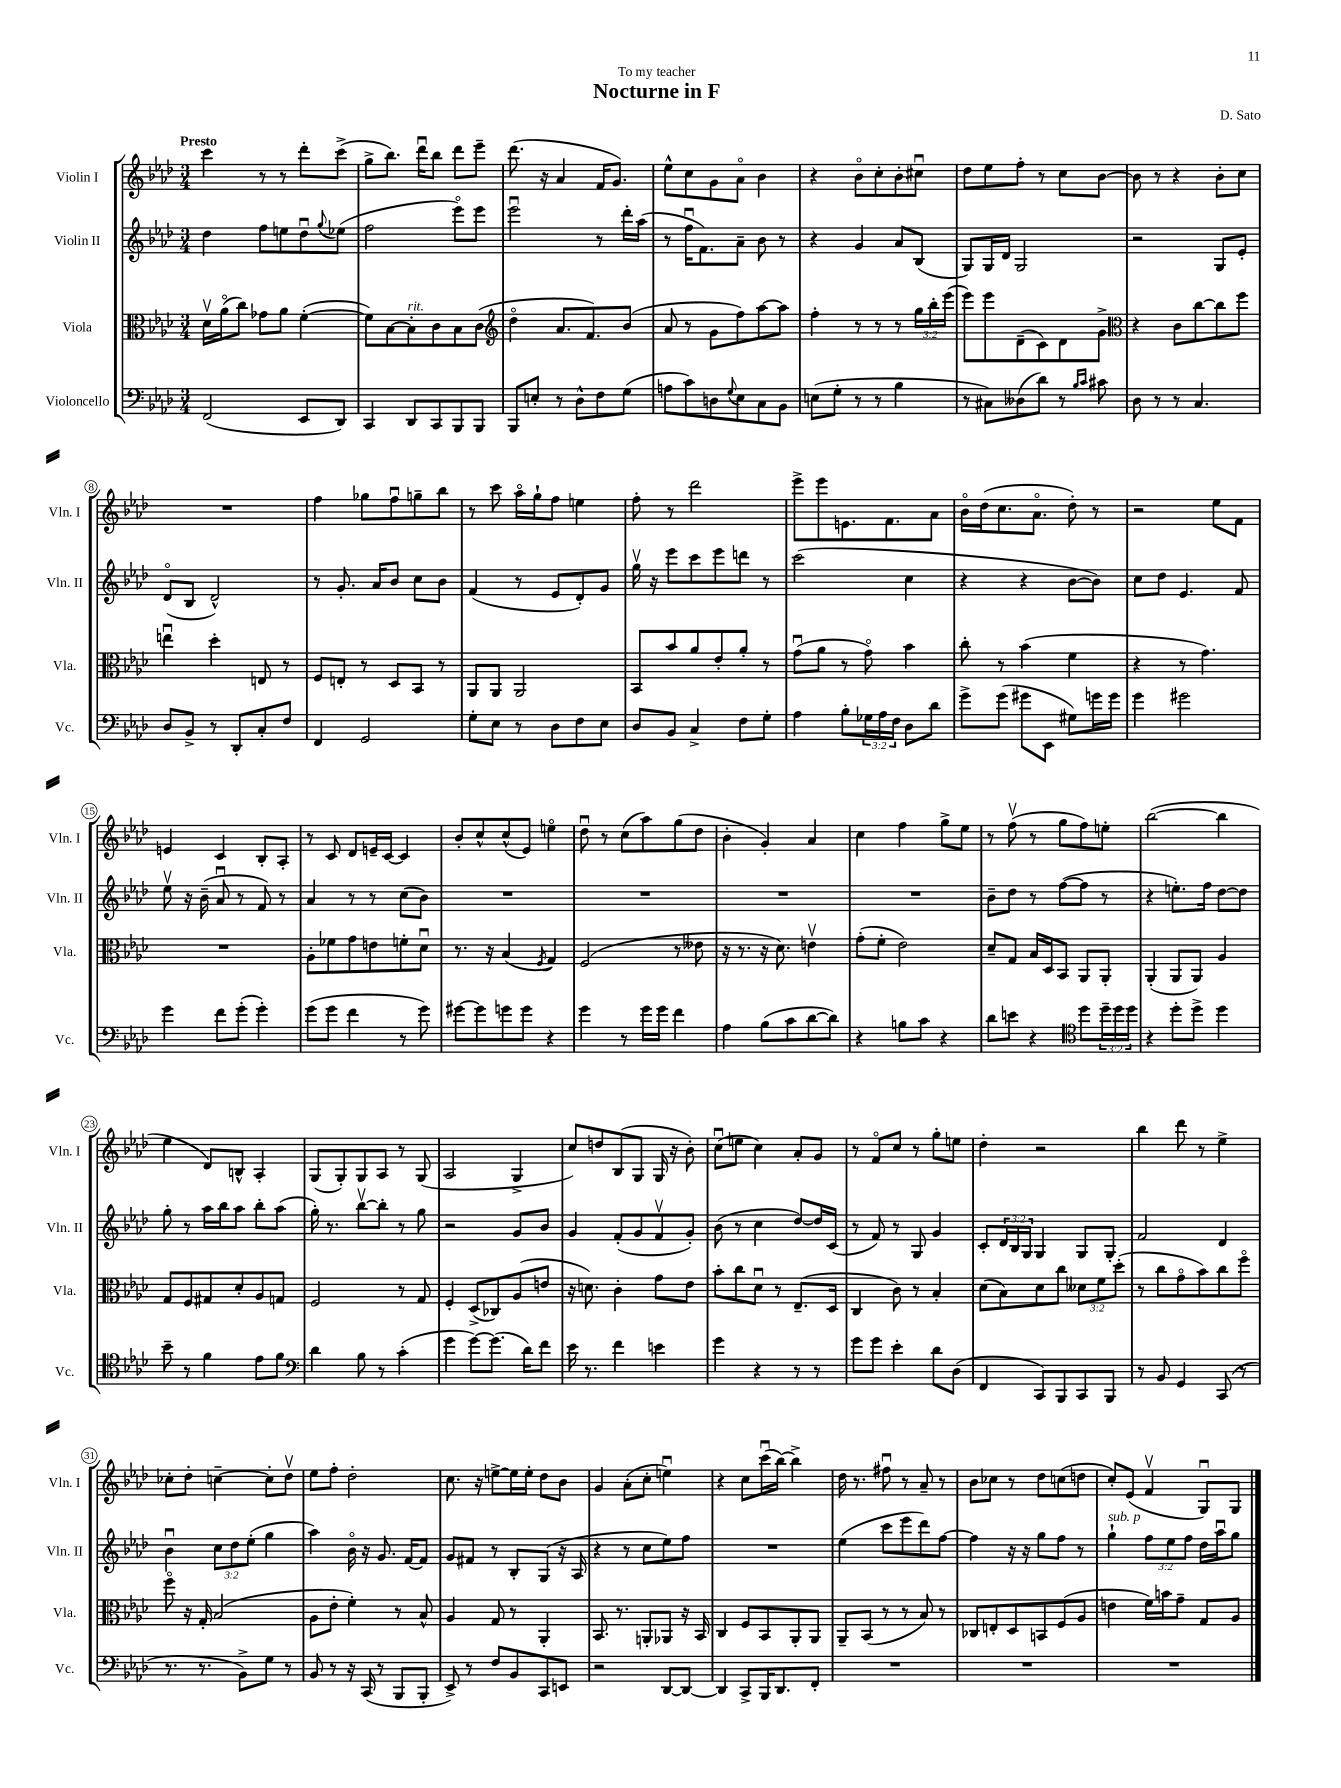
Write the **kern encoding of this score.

**kern	**kern	**kern	**kern
*part4	*part3	*part2	*part1
*staff4	*staff3	*staff2	*staff1
*I"Violoncello	*I"Viola	*I"Violin II	*I"Violin I
*I'Vc.	*I'Vla.	*I'Vln. II	*I'Vln. I
*clefF4	*clefC3	*clefG2	*clefG2
*k[b-e-a-d-]	*k[b-e-a-d-]	*k[b-e-a-d-]	*k[b-e-a-d-]
*M3/4	*M3/4	*M3/4	*M3/4
=1	=1	=1	=1
!	!	!	!LO:TX:a:B:t=Presto
(2FF/	16d-v\LL	4dd-\	4ccc\
.	(16a-\J	.	.
.	8cc\J)	.	.
.	8g-X\L	8ff\L	8r
.	8a-\J	8een\	8r
8EE-/L	([4f'\	8dd-u\	8ddd-'\L
.	.	8qqgg/	.
8DD-/J)	.	(8ee-X\J	(8ccc^\J
=2	=2	=2	=2
4CC/	8f\L])	2ff\	8gg^\L
.	[8B-\	.	8.bb-\J)
!	!LO:TX:a:i:t=rit.	!	!
8DD-/L	8B-'\]	.	.
.	.	.	16ddd-u\KL
8CC/	8c\	.	8bb-\J
8BBB-/	8B-\	8eee-\L)	8ddd-\L
8BBB-/J	(8c\J	8eee-\J	8eee-~\J
=3	=3	=3	=3
*	*clefG2	*	*
8BBB-/L	4dd-\	2eee-u\	(8.ddd-\
8En'/J	.	.	.
.	.	.	16r
8r	8.a-/L	.	4a-/
8D-^^\L	.	.	.
.	8.f/)	.	.
8F\	.	8r	16f/KL
.	.	.	8.g/J)
(8G\J	(8b-/J	16ddd-'\LL	.
.	.	(16aa-\JJ	.
=4	=4	=4	=4
8An\L	8a-/	8r	8ee-^^\L
8c\)	8r	16ffu\KL	8cc\
.	.	8.f\)	.
8Dn\	8g\L	.	8g\
8qqG/	.	.	.
8E-\	8ff\)	8a-~\J	8a-\J
8C\	[8aa-\	8b-\	4b-\
8BB-\J	8aa-\J]	8r	.
=5	=5	=5	=5
(8En\L	4ff'\	4r	4r
8G'\J	.	.	.
8r	8r	4g/	8b-\L
8r	8r	.	8cc'\
4B-\	8r	8a-/L	8b-'\
.	24gg\LL	(8B-/J	8cc#Xu\J
.	24bb-'\	.	.
.	(24eee-\JJ	.	.
=6	=6	=6	=6
8r	8eee-\L)	8G/L)	8dd-\L
8C#X\L)	8eee-\	16G/L	8ee-\
.	.	16d-/JJ	.
(8D--X\	(8d-~\	2G/	8ff'\J
8d-\J)	8c\)	.	8r
8r	8d-\	.	8cc\L
16qqB-/LL	.	.	.
16qqc/JJ	.	.	.
8c#X\	8g^\J	.	[8b-\J
=7	=7	=7	=7
*	*clefC3	*	*
8D-\	4r	2r	8b-\]
8r	.	.	8r
8r	8c\L	.	4r
4.C/	[8cc\	.	.
.	8cc\]	8G/L	8b-'\L
.	8ff\J	8e-'/J	8cc\J
!!LO:LB:g=z
=8	=8	=8	=8
8D-/L	4eenu\	(8d-/L	2.r
8BB-^/J	.	8B-/J	.
8r	4dd-'\	2d-^^/)	.
8DD-'/L	.	.	.
8C'/	8En/	.	.
8F/J	8r	.	.
=9	=9	=9	=9
4FF/	8F/L	8r	4ff\
.	8En'/J	8.g'/	.
2GG/	8r	.	8gg-X\L
.	.	16a-/KL	.
.	8D-/L	8b-/J	8ffu\
.	8BB-/J	8cc\L	8ggn~\
.	8r	8b-\J	8bb-\J
=10	=10	=10	=10
8G'\L	8AA-/L	(4f/	8r
8E-\J	8AA-/J	.	8ccc\
8r	2AA-/	8r	16aa-\LL
.	.	.	16gg`\J
8D-\L	.	8e-/L	8ff\J
8F\	.	8d-'/)	4een\
8E-\J	.	8g/J	.
=11	=11	=11	=11
8D-/L	8BB-/L	16ggv\	8ff'\
.	.	16r	.
8BB-/J	8b-/	8eee-\L	8r
4C^/	8a-/	8ccc\	2ddd-\
.	8e-'/	8eee-\	.
8F\L	8a-'/J	8dddn\J	.
8G'\J	8r	8r	.
=12	=12	=12	=12
4A-\	(8gu\L	(2ccc\	8eee-^\L
.	8a-\J	.	8eee-\
8B-'\L	8r	.	8.en\
24G-X\L	8g\)	.	.
24A-\	.	.	.
.	.	.	8.f\
24F\JJ	.	.	.
8D-\L	4b-\	4cc\	.
8d-\J	.	.	8a-\J
=13	=13	=13	=13
8g^\L	8cc'\	4r	16b-\LL
.	.	.	(16dd-\J
(8g\J	8r	.	8.cc\
8g#X\L	(4b-\	4r	.
.	.	.	8.a-\J
8EE-\J	.	.	.
8G#X\L)	4f\	[8b-\L	8dd-'\)
16gn\L	.	8b-\J])	8r
16g\JJ	.	.	.
=14	=14	=14	=14
4g\	4r	8cc\L	2r
.	.	8dd-\J	.
2g#X\	8r	4.e-/	.
.	4.g\)	.	.
.	.	.	8ee-\L
.	.	8f/	8f\J
!!LO:LB:g=z
=15	=15	=15	=15
4g\	2.r	8ee-v\	4en/
.	.	16r	.
.	.	(16b-~\	.
8f\L	.	8a-u/	4c/
(8g'\J	.	8r	.
4g'\)	.	8f/)	8B-'/L
.	.	8r	8A-'/J
=16	=16	=16	=16
(8g\L	8A-'\L	4a-/	8r
8g\J	8f-X\	.	8c/
4f\	8g\	8r	8d-/L
.	8en\	8r	16en~/L
.	.	.	[16c/JJ
8r	8fn'\	(8cc\L	4c/]
8g\)	8d-u\J	8b-\J)	.
=17	=17	=17	=17
[8g#X\L	8.r	2.r	8b-'/L
8g#\]	.	.	8cc^^/
.	16r	.	.
8gn\	(4B-/	.	(8cc^^/
8g\J	.	.	8e-/J)
.	8qF/	.	.
4r	4G/)	.	4een\
=18	=18	=18	=18
4g\	(2F/	2.r	8dd-u\
.	.	.	8r
8r	.	.	(8cc\L
16g\LL	.	.	8aa-\)
16g\JJ	.	.	.
4f\	8r	.	(8gg\
.	8e--X\	.	8dd-\J
=19	=19	=19	=19
4A-\	16r	2.r	4b-'\
.	8.r	.	.
(8B-\L	16r	.	4g'/)
.	8.d-\)	.	.
8c\	.	.	.
[8d-\	4env\	.	4a-/
8d-\J])	.	.	.
=20	=20	=20	=20
4r	(8g'\L	2.r	4cc\
.	8f'\J	.	.
8Bn\L	2e-\)	.	4ff\
8c\J	.	.	.
4r	.	.	8gg^\L
.	.	.	8ee-\J
=21	=21	=21	=21
8d-\L	8d-~/L	8b-~\L	8r
8en\J	8G/J	8dd-\J	(8ffv\
4r	16B-/LL	8r	8r
.	16D-/J	.	.
.	8BB-/J	([8ff\L	8gg\L
*clefC4	*	*	*
8dd-\L	8AA-/L	8ff\J]	8ff\)
24dd-~\L	8AA-'/J	8r	8een'\J
24dd-\	.	.	.
24dd-\JJ	.	.	.
=22	=22	=22	=22
4r	(4AA-'/	4r	([2bb-\
8dd-'\L	8AA-/L	8.een'\L)	.
8dd-^\J	8AA-/J)	.	.
.	.	16ff\Jk	.
4dd-\	4A-/	[8dd-\L	4bb-\]
.	.	8dd-\J]	.
!!LO:LB:g=z
=23	=23	=23	=23
8b-~\	8G/L	8gg'\	4ee-\
8r	8F/	8r	.
4f\	8G#X/	16aa-\LL	8d-/L)
.	.	16bb-\J	.
.	8d-'/	8aa-\J	8Bn^^/J
8e-\L	8A-/	8bb-'\L	4A-'/
8f\J	8Gn/J	(8aa-\J	.
=24	=24	=24	=24
*clefF4	*	*	*
4d-\	2F/	16gg'\)	(8G/L
.	.	8.r	.
.	.	.	8G'/)
8B-\	.	[8bb-v\L	8G/
8r	.	8bb-'\J]	8A-/J
(4c'\	8r	8r	8r
.	8G/	8gg\	(8G/
=25	=25	=25	=25
4g\	4F'/	2r	2A-/
[8g\L)	(8D-^/L	.	.
(8.g\J]	8C-X/)	.	.
.	(8A-/	8g/L	4G^/
16d-\KL)	.	.	.
8f\J	8en/J	8b-/J	.
=26	=26	=26	=26
16e-\	16r	4g/	8cc/L)
8.r	8.dn\)	.	.
.	.	.	8ddn/
4f\	4c'\	(8f'/L	(8B-/
.	.	8g/	8G/J
4en\	8g\L	8fv/	16G/
.	.	.	16r
.	8e-\J	8g'/J)	8b-'\)
=27	=27	=27	=27
4g\	8b-'\L	(8b-\	(8ccu\L
.	8cc\	8r	8een\J
4r	8d-u\J	4cc\	4cc\)
.	8r	.	.
8r	(8.E-~/L	[8dd-/L)	8a-'/L
8r	.	16dd-/L]	8g/J
.	16D-/Jk	(16c/JJ	.
=28	=28	=28	=28
8g\L	4C/	8r	8r
8g\J	.	8f/)	8f/L
4e-'\	8c\)	8r	8cc/J
.	8r	8G/	8r
8d-\L	4B-'/	4g/	8gg'\L
(8D-\J	.	.	8een\J
=29	=29	=29	=29
4FF/	(8d-\L	8c'/L	4dd-'\
.	8B-\)	24d-/L	.
.	.	24B-/	.
.	.	24G/JJ	.
8CC/L)	8d-\	4G/	2r
8BBB-/	8cc\J	.	.
8CC/	12d--X\L	8G/L	.
.	12f\	.	.
8BBB-/J	.	8G'/J	.
.	(12dd-'\J	.	.
=30	=30	=30	=30
8r	8r	2f/	4bb-\
8BB-/	8cc\L	.	.
4GG/	8g\	.	8ddd-\
.	8b-\)	.	8r
(8CC/	8cc\	4d-/	4ee-^\
8r	8ff\J	.	.
!!LO:LB:g=z
=31	=31	=31	=31
8.r	8ff\	4b-u\	8cc-X'\L
.	16r	.	8dd-'\J
8.r	16G'/	.	.
.	(2B-/	12cc\L	[4ccn~\
.	.	12dd-\	.
8BB-^\L)	.	.	.
.	.	(12ee-'\J	.
8G\J	.	4gg\	8cc'\L]
8r	.	.	8dd-v\J
=32	=32	=32	=32
8BB-/	8A-\L	4aa-\)	8ee-\L
8r	8e-'\J	.	8ff'\J
16r	4f'\)	16b-\	2dd-'\
(16CC/	.	16r	.
8r	.	8.g/	.
8BBB-/L	8r	.	.
.	.	[16f/KL	.
8BBB-'/J	8B-^^/	8f/J]	.
=33	=33	=33	=33
8EE-^/)	4A-/	8g/L	8.cc\
8r	.	8f#X/J	.
.	.	.	16r
8F/L	8G/	8r	[8een^\L
8BB-/	8r	8B-'/L	16ee\L]
.	.	.	16ee'\JJ
8CC/	4AA-'/	(8G/J	8dd-\L
8EEn/J	.	16r	8b-\J
.	.	16A-/	.
=34	=34	=34	=34
2r	8.BB-/	4r	4g/
.	8.r	.	.
.	.	8r	(8a-'\L
.	8AAn'/L	8cc\L	8cc'\J
[8DD-/L	8AA-X/J	8ee-\)	4eenu\)
8DD-/J_	16r	8ff\J	.
.	16BB-/	.	.
=35	=35	=35	=35
4DD-/]	4C/	2.r	4r
8CC^/L	8F/L	.	8cc\L
16BBB-/K	8BB-/	.	(16cccu\L
8.DD-/	.	.	[16bb-\JJ)
.	8AA-'/	.	4bb-^\]
8FF'/J	8AA-/J	.	.
=36	=36	=36	=36
2.r	8AA-~/L	(4ee-\	16dd-\
.	.	.	8.r
.	(8BB-/J	.	.
.	8r	8ccc\L	8ff#Xu\
.	8r	8eee-\	8r
.	8B-/)	8ddd-\)	8a-~/
.	8r	[8ff\J	8r
=37	=37	=37	=37
2.r	8C-X/L	4ff\]	8b-\L
.	8En'/	.	8cc-X\J
.	8D-/	16r	8r
.	.	16r	.
.	8BBn/	8gg\L	8dd-\L
.	(8F/	8ff\J	(8ccn\
.	8A-/J	8r	8ddn\J
=38	=38	=38	=38
!	!	!LO:TX:a:i:t=sub. p	!
2.r	4en\	4gg`\	8cc'/L)
.	.	.	(8e-/J
.	16f\LL)	12ff\L	4fv/
.	16bn\J	.	.
.	.	12ee-\	.
.	8g~\J	.	.
.	.	12ff\J	.
.	8G/L	16dd-\LL	8Gu/L)
.	.	16aa-u\J	.
.	8A-/J	8gg\J	8G/J
==	==	==	==
*-	*-	*-	*-
